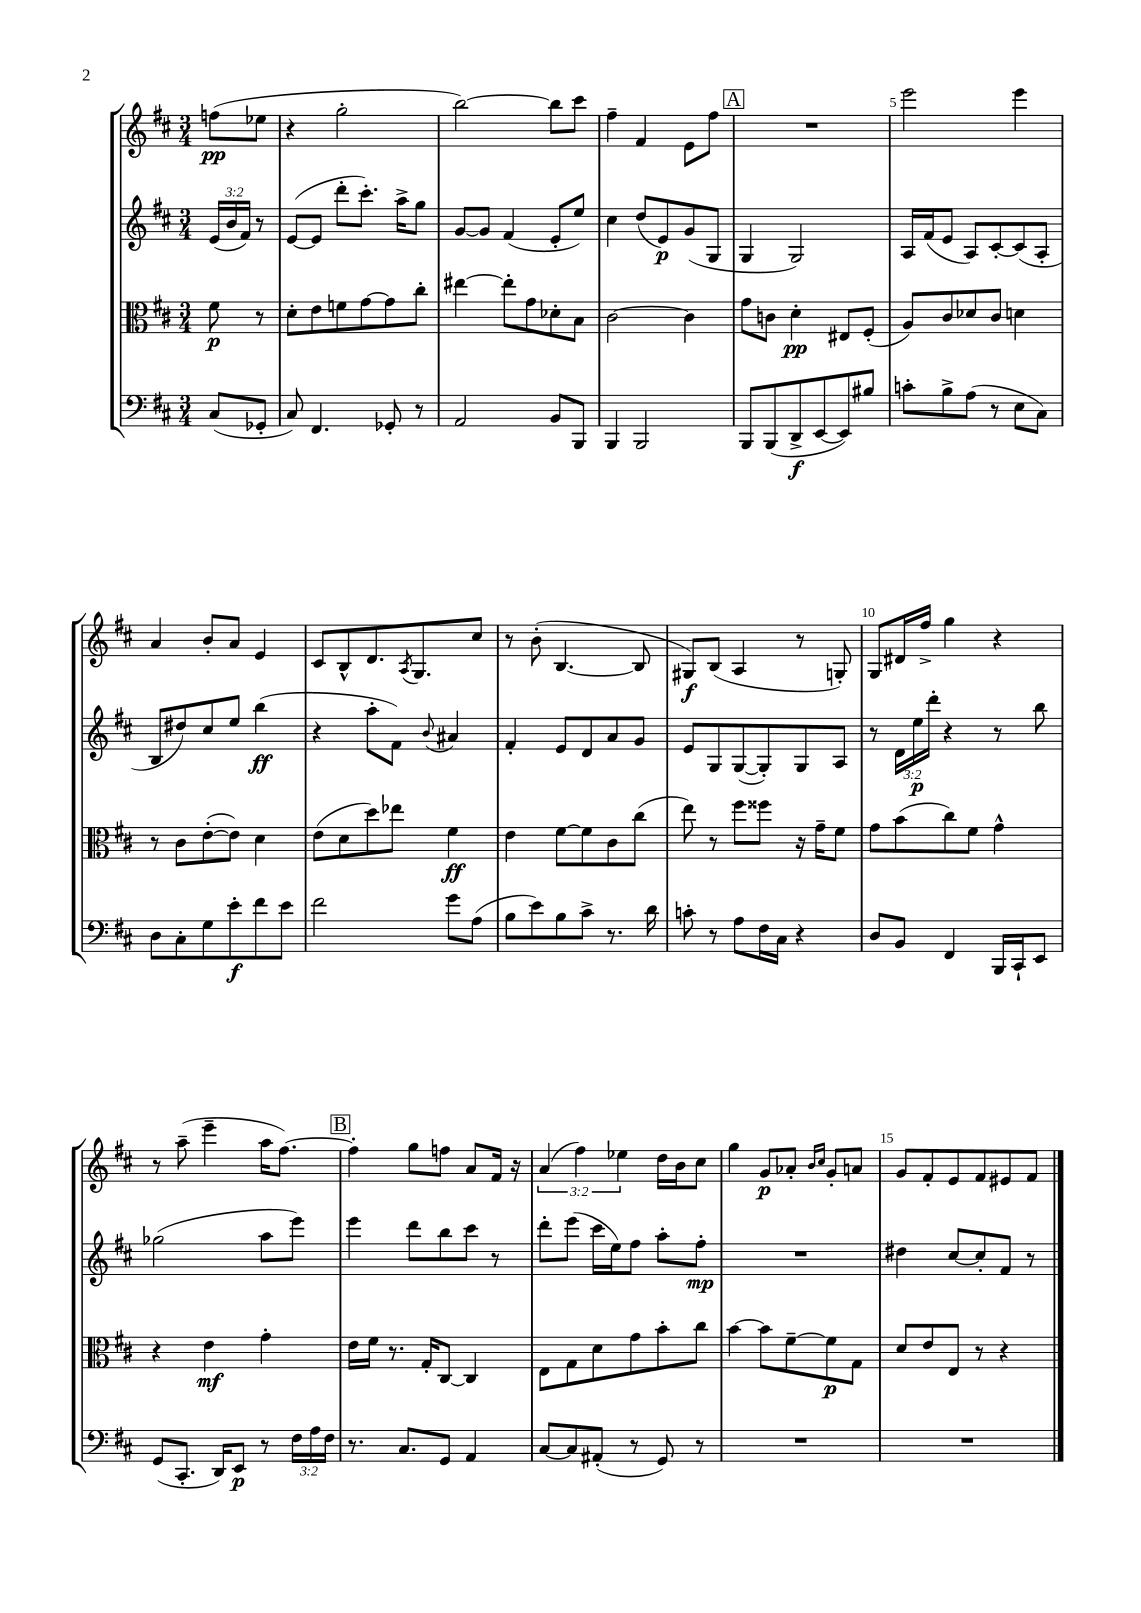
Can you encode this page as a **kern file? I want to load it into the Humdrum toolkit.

**kern	**kern	**kern	**kern
*staff4	*staff3	*staff2	*staff1
*clefF4	*clefC3	*clefG2	*clefG2
*k[f#c#]	*k[f#c#]	*k[f#c#]	*k[f#c#]
*M3/4	*M3/4	*M3/4	*M3/4
(8C#	8f#	(24e	(8ff
.	.	24b	.
.	.	24f#)	.
8GG-'	8r	8r	8ee-
=	=	=	=
8C#)	8d'	([8e	4r
4.FF#	8e	8e]	.
.	8f	8ddd'	2gg'
.	[8g	8.ccc#')	.
8GG-'	8g]	.	.
.	.	16aa^	.
8r	8cc#'	8gg	.
=	=	=	=
2AA	[4ee#	[8g	[2bb)
.	.	8g]	.
.	8ee#']	(4f#	.
.	8g	.	.
8BB	8d-'	8e'	8bb]
8BBB	8B	8ee)	8ccc#
=	=	=	=
4BBB	[2c#	4cc#	4ff#~
2BBB	.	(8dd	4f#
.	.	8e)	.
.	4c#]	(8g	8e
.	.	8G	8ff#
=	=	=	=
8BBB	8g	4G	2.r
(8BBB	8c	.	.
8DD^	4d'	2G)	.
[8EE	.	.	.
8EE])	8E#	.	.
8B#	(8F#'	.	.
=	=	=	=
8c'	8A)	16A	2eee
.	.	(16f#	.
8B^	8c#	8e	.
(8A	8d-	8A)	.
8r	8c#	[8c#'	.
8E	4d	(8c#]	4eee
8C#)	.	8A'	.
=	=	=	=
8D	8r	8B	4a
8C#'	8c#	8dd#)	.
8G	([8e'	8cc#	8b'
8e'	8e])	8ee	8a
8f#	4d	(4bb	4e
8e	.	.	.
=	=	=	=
2f#	(8e	4r	8c#
.	8d	.	8B^^
.	8dd)	8aa'	8.d
.	8ee-	8f#)	.
.	.	.	8qA
.	.	.	8.G
.	.	8qqb	.
8g	4f#	4a#	.
(8A	.	.	8cc#
=	=	=	=
8B	4e	4f#'	8r
8e)	.	.	(8b'
8B	[8f#	8e	[4.B
8c#^	8f#]	8d	.
8.r	8c#	8a	.
.	(8cc#	8g	8B]
16d	.	.	.
=	=	=	=
8c'	8ee)	8e	8G#)
8r	8r	8G	(8B
8A	8ff#	([8G	4A
16F#	8ff##	8G'])	.
16C#	.	.	.
4r	16r	8G	8r
.	16g~	.	.
.	8f#	8A	8G')
=	=	=	=
8D	8g	8r	8G
8BB	(8b	24d	16d#
.	.	24ee	.
.	.	.	16ff#^
.	.	24ddd'	.
4FF#	8cc#)	4r	4gg
.	8f#	.	.
16BBB	4g^^	8r	4r
16CC#`	.	.	.
8EE	.	8bb	.
=	=	=	=
(8GG	4r	(2gg-	8r
8.CC#'	.	.	(8aa~
.	4e	.	4eee~
16DD)	.	.	.
8EE	.	.	.
8r	4g'	8aa	16aa
.	.	.	[8.ff#)
24F#	.	8eee)	.
24A	.	.	.
24F#	.	.	.
=	=	=	=
8.r	16e	4eee	4ff#']
.	16f#	.	.
.	8.r	.	.
8.C#	.	.	.
.	.	8ddd	8gg
.	16G'	.	.
8GG	[8C#	8bb	8ff
4AA	4C#]	8ccc#	8a
.	.	8r	16f#
.	.	.	16r
=	=	=	=
[8C#	8E	8ddd'	(6a
8C#]	8G	(8eee	.
.	.	.	6ff#)
(8AA#'	8d	16ccc#	.
.	.	16ee)	.
.	.	.	6ee-
8r	8g	8ff#	.
8GG)	8b'	8aa'	16dd
.	.	.	16b
8r	8cc#	8ff#'	8cc#
=	=	=	=
2.r	[4b	2.r	4gg
.	8b]	.	8g
.	[8f#~	.	8a-'
.	.	.	16qqb
.	.	.	16qqcc#
.	8f#]	.	8g'
.	8G	.	8a
=	=	=	=
2.r	8d	4dd#	8g
.	8e	.	8f#'
.	8E	[8cc#	8e
.	8r	8cc#']	8f#
.	4r	8f#	8e#
.	.	8r	8f#
==	==	==	==
*-	*-	*-	*-
